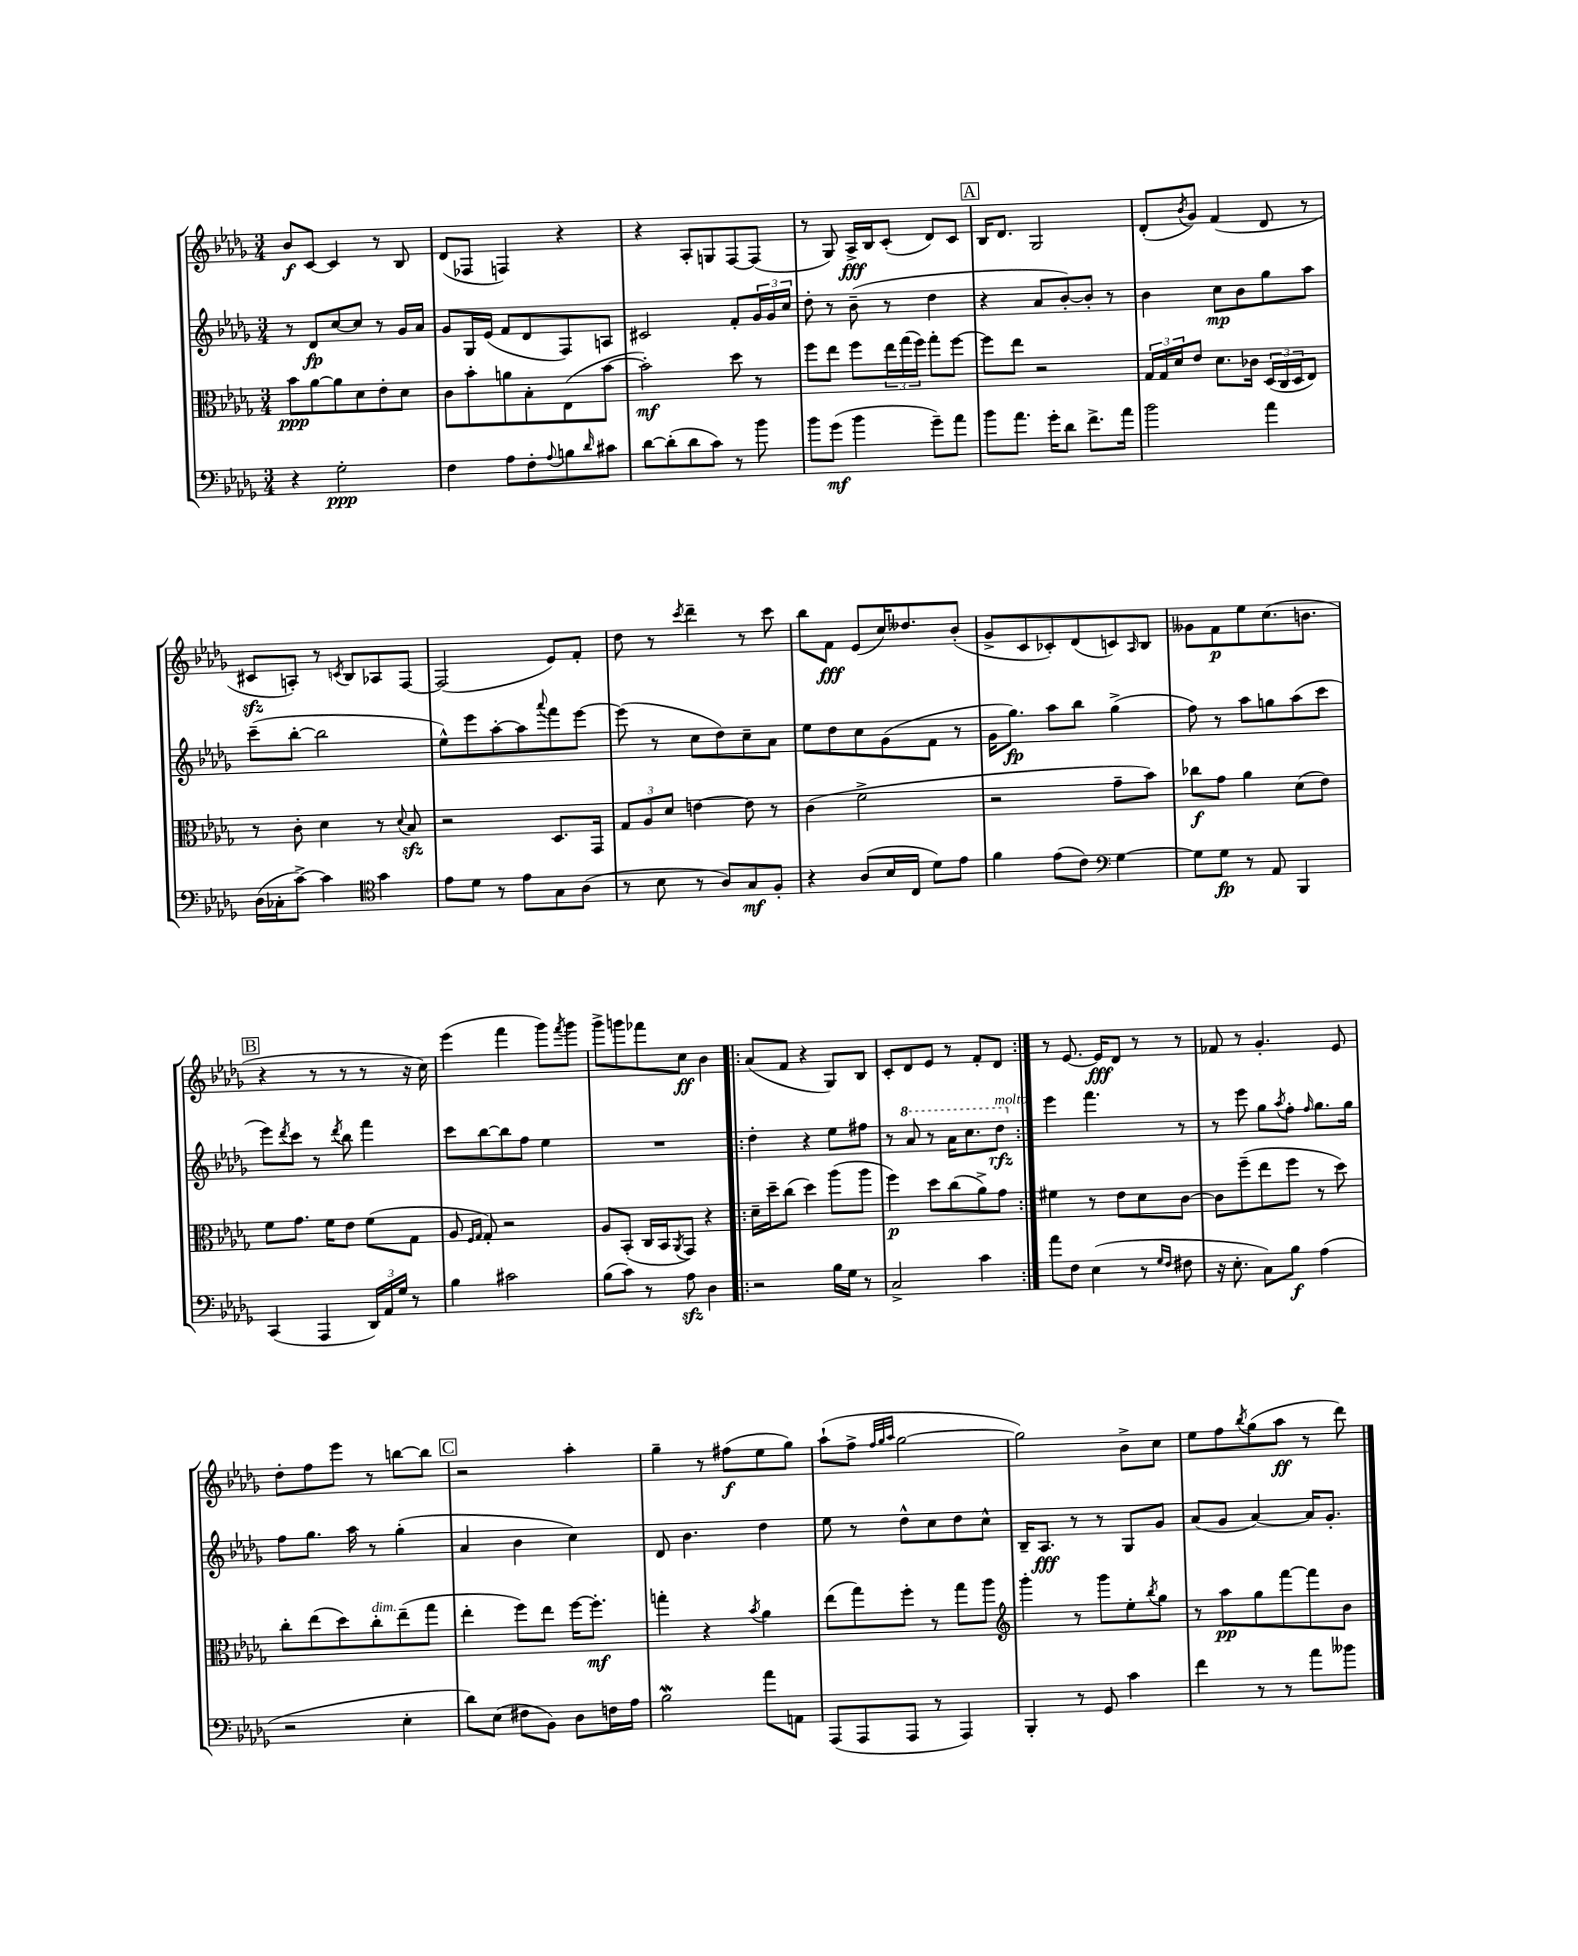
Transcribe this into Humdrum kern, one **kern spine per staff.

**kern	**dynam	**kern	**dynam	**kern	**dynam	**kern	**dynam
*part4	*part4	*part3	*part3	*part2	*part2	*part1	*part1
*staff4	*staff4	*staff3	*staff3	*staff2	*staff2	*staff1	*staff1
*clefF4	*	*clefC3	*	*clefG2	*	*clefG2	*
*k[b-e-a-d-g-]	*	*k[b-e-a-d-g-]	*	*k[b-e-a-d-g-]	*	*k[b-e-a-d-g-]	*
*M3/4	*	*M3/4	*	*M3/4	*	*M3/4	*
=1	=1	=1	=1	=1	=1	=1	=1
4r	.	8b-\L	ppp	8r	.	8b-/L	f
.	.	[8a-\	.	8d-/L	fp	[8c/J	.
2G-'\	ppp	8a-\]	.	[8cc/	.	4c/]	.
.	.	8d-\	.	8cc/J]	.	.	.
.	.	8e-'\	.	8r	.	8r	.
.	.	8d-\J	.	16g-/LL	.	8B-/	.
.	.	.	.	16a-/JJ	.	.	.
=2	=2	=2	=2	=2	=2	=2	=2
4F\	.	8c\L	.	8g-/L	.	(8d-/L	.
.	.	8b-'\	.	16G-/L	.	8F-X/J	.
.	.	.	.	(16e-/JJ	.	.	.
8A-\L	.	8an\	.	8f/L	.	4Fn/)	.
8F'\	.	8B-'\	.	8d-/	.	.	.
8qqA-/	.	.	.	.	.	.	.
8Bn\	.	(8E-\	.	8F/)	.	4r	.
16qqd-/	.	.	.	.	.	.	.
8c#X\J	.	[8b-\J	.	8An/J	.	.	.
=3	=3	=3	=3	=3	=3	=3	=3
[8d-\L	.	2b-'\])	mf	2c#X/	.	4r	.
(8d-'\]	.	.	.	.	.	.	.
8d-\	.	.	.	.	.	8A-'/L	.
8c\J)	.	.	.	.	.	8Gn/	.
8r	.	8dd-\	.	8f'/L	.	[8F/	.
8b-\	.	8r	.	24g-/L	.	(8F/J]	.
.	.	.	.	24g-/	.	.	.
.	.	.	.	24cc/JJ	.	.	.
=4	=4	=4	=4	=4	=4	=4	=4
8b-\L	.	8ff\L	.	8dd-'\	.	8r	.
(8g-\J	mf	8ee-\J	.	8r	.	8G-/)	.
4b-\	.	8ff\L	.	(8b-~\	.	16A-^/LL	fff
.	.	.	.	.	.	16B-/J	.
.	.	24ee-\L	.	8r	.	(8c'/J	.
.	.	(24gg-\	.	.	.	.	.
.	.	24ff\JJ)	.	.	.	.	.
8g-~\L)	.	8gg-'\L	.	4dd-\	.	8d-/L)	.
8a-\J	.	[8ff\J	.	.	.	8c/J	.
!!LO:REH:place=s1:t=A
=5	=5	=5	=5	=5	=5	=5	=5
8b-\L	.	8ff\L]	.	4r	.	16B-/KL	.
.	.	.	.	.	.	8.d-/J	.
8.a-\J	.	8ee-\J	.	.	.	.	.
.	.	2r	.	8a-/L	.	2G-/	.
16g-'\KL	.	.	.	.	.	.	.
8d-\J	.	.	.	[8b-'/)	.	.	.
8.f^\L	.	.	.	8b-'/J]	.	.	.
.	.	.	.	8r	.	.	.
16a-\Jk	.	.	.	.	.	.	.
=6	=6	=6	=6	=6	=6	=6	=6
2b-\	.	24G-/LL	.	4b-\	.	(8d-'/L	.
.	.	24G-/	.	.	.	.	.
.	.	24d-/J	.	.	.	.	.
.	.	.	.	.	.	8qb-/	.
.	.	8e-/J	.	.	.	8g-/J)	.
.	.	8.d-\L	.	8cc\L	mp	(4f/	.
.	.	.	.	8b-\	.	.	.
.	.	16c-X\Jk	.	.	.	.	.
4a-\	.	(24D-/LL	.	8gg-\	.	8d-/	.
.	.	24C/	.	.	.	.	.
.	.	24D-/J	.	.	.	.	.
.	.	8E-/J)	.	8aa-\J	.	8r	.
!!LO:LB:g=z
=7	=7	=7	=7	=7	=7	=7	=7
(16D-\LL	.	8r	.	(8ccc~\L	.	8c#Xzz/L	.
16C-X'\J	.	.	.	.	.	.	.
[8c^\J)	.	8c'\	.	[8bb-'\J	.	8An'/J)	.
4c\]	.	4d-\	.	2bb-\]	.	8r	.
.	.	.	.	.	.	8qcn/	.
.	.	.	.	.	.	8B-/L	.
*clefC4	*	*	*	*	*	*	*
4g-\	.	8r	.	.	.	8A-X/	.
.	.	8qqd-/	.	.	.	.	.
.	.	8B-zz/	.	.	.	[8F/J	.
=8	=8	=8	=8	=8	=8	=8	=8
8e-\L	.	2r	.	8ee-^^\L)	.	(2F/]	.
8d-\J	.	.	.	8eee-\	.	.	.
8r	.	.	.	[8aa-'\	.	.	.
8e-\L	.	.	.	8aa-\]	.	.	.
.	.	.	.	8qqaaa-/	.	.	.
8G-\	.	8.D-/L	.	8fff\	.	8e-/L)	.
(8A-\J	.	.	.	[8eee-\J	.	8f'/J	.
.	.	16GG-/Jk	.	.	.	.	.
=9	=9	=9	=9	=9	=9	=9	=9
8r	.	12G-/L	.	(8eee-\]	.	8dd-\	.
.	.	12A-/	.	.	.	.	.
8B-\	.	.	.	8r	.	8r	.
.	.	12d-/J	.	.	.	.	.
.	.	.	.	.	.	8qccc/	.
8r	.	[4en\	.	8cc\L	.	4ddd-~\	.
8A-/L)	.	.	.	8dd-\)	.	.	.
8G-/	mf	8e\]	.	8cc~\	.	8r	.
8F'/J	.	8r	.	8a-\J	.	8ccc\	.
=10	=10	=10	=10	=10	=10	=10	=10
4r	.	(4c\	.	8ee-\L	.	8bb-\L	.
.	.	.	.	8dd-\	.	8f\J	fff
(8A-/L	.	2f^\	.	8cc\	.	(8e-/L	.
16B-/L	.	.	.	(8g-\	.	16cc/K)	.
16C/JJ	.	.	.	.	.	8.dd--X/	.
8d-\L)	.	.	.	8f\J	.	.	.
8e-\J	.	.	.	8r	.	(8b-'/J	.
=11	=11	=11	=11	=11	=11	=11	=11
4f\	.	2r	.	16g-\KL	.	8g-^/L	.
.	.	.	.	8.gg-\J)	fp	.	.
.	.	.	.	.	.	8c/	.
(8e-\L	.	.	.	8aa-\L	.	8c-X'/)	.
8c\J)	.	.	.	8bb-\J	.	(8d-/	.
*clefF4	*	*	*	*	*	*	*
[4G-\	.	8g-~\L	.	(4gg-^\	.	8cn/)	.
.	.	.	.	.	.	16qqA-/	.
.	.	8b-\J)	.	.	.	8B-/J	.
=12	=12	=12	=12	=12	=12	=12	=12
8G-\L]	.	8cc-X\L	f	8ff\)	.	8g--X\L	.
8G-\J	fp	8g-\J	.	8r	.	8f\	p
8r	.	4a-\	.	8aa-\L	.	8ee-\	.
8AA-/	.	.	.	8ggn\	.	(8.cc\	.
4BBB-/	.	(8d-\L	.	(8aa-\	.	.	.
.	.	.	.	.	.	8.bn\J	.
.	.	8e-\J)	.	8ccc\J	.	.	.
!!LO:LB:g=z
!!LO:REH:place=s1:t=B
=13	=13	=13	=13	=13	=13	=13	=13
(4CC/	.	8f\L	.	8eee-\L)	.	4r	.
.	.	.	.	8qddd-/	.	.	.
.	.	8.g-\J	.	8ccc\J	.	.	.
4AAA-/	.	.	.	8r	.	8r	.
.	.	16f\KL	.	.	.	.	.
.	.	.	.	8qddd-/	.	.	.
.	.	8e-\J	.	8bb-\	.	8r	.
24DD-/LL)	.	(8f\L	.	4fff\	.	8r	.
24AA-/	.	.	.	.	.	.	.
24G-/JJ	.	.	.	.	.	.	.
8r	.	8G-\J	.	.	.	16r	.
.	.	.	.	.	.	16cc\)	.
=14	=14	=14	=14	=14	=14	=14	=14
4B-\	.	8A-/	.	8ccc\L	.	(4eee-\	.
.	.	16qqF/LL	.	.	.	.	.
.	.	16qqG-/JJ	.	.	.	.	.
.	.	8G-'/)	.	[8bb-\	.	.	.
2c#X\	.	2r	.	8bb-\]	.	4fff\	.
.	.	.	.	8ff\J	.	.	.
.	.	.	.	4ee-\	.	8ggg-\L)	.
.	.	.	.	.	.	8qfff/	.
.	.	.	.	.	.	8ggg-\J	.
=15	=15	=15	=15	=15	=15	=15	=15
(8B-\L	.	8A-/L	.	2.r	.	8ggg-^\L	.
8c\J)	.	(8BB-'/J	.	.	.	8gggn\	.
8r	.	16C/LL	.	.	.	8fff-X\	.
.	.	16BB-/J	.	.	.	.	.
.	.	8qAA-/	.	.	.	.	.
8A-zz\	.	8GG-/J)	.	.	.	8cc\J	ff
4D-\	.	4r	.	.	.	4b-\	.
=16!|:	=16!|:	=16!|:	=16!|:	=16!|:	=16!|:	=16!|:	=16!|:
2r	.	16d-~\LL	.	4dd-'\	.	(8a-/L	.
.	.	16dd-~\J	.	.	.	.	.
.	.	(8cc\J	.	.	.	8f/J	.
.	.	4dd-\)	.	4r	.	4r	.
16B-\LL	.	(8aa-\L	.	8ee-\L	.	8G-/L)	.
16G-\JJ	.	.	.	.	.	.	.
8r	.	8aa-\J	.	8ff#X\J	.	8B-/J	.
=17	=17	=17	=17	=17	=17	=17	=17
2C^/	.	4ff\)	p	8r	.	8c'/L	.
*	*	*	*	*8va	*	*	*
.	.	.	.	8aa-/	.	8d-/	.
.	.	8dd-\L	.	8r	.	8e-/J	.
.	.	(8cc\	.	16aa-\KL	.	8r	.
.	.	.	.	8.ccc\	.	.	.
4c\	.	8a-^\)	.	.	.	8f'/L	.
!	!	!	!	!LO:TX:a:i:t=molto	!	!	!
.	.	8g-\J	.	8ddd-\J	rfz	8d-/J	.
=18:|!	=18:|!	=18:|!	=18:|!	=18:|!	=18:|!	=18:|!	=18:|!
*	*	*	*	*X8va	*	*	*
8a-\L	.	4f#X\	.	4eee-\	.	8r	.
8F\J	.	.	.	.	.	[8.e-/	.
(4E-\	.	8r	.	4.fff\	.	.	.
.	.	.	.	.	.	16e-/KL]	fff
.	.	8e-\L	.	.	.	8d-/J	.
8r	.	8d-\	.	.	.	8r	.
16qqG-/LL	.	.	.	.	.	.	.
16qqF/JJ	.	.	.	.	.	.	.
8F#X\	.	[8c\J	.	8r	.	8r	.
=19	=19	=19	=19	=19	=19	=19	=19
16r	.	8c\L]	.	8r	.	8f-X/	.
8.E-'\	.	.	.	.	.	.	.
.	.	(8ff~\	.	8eee-\	.	8r	.
8C\L)	.	8ee-\	.	8gg-\L	.	4.g-'/	.
.	.	.	.	8qaa-/	.	.	.
8B-\J	f	8ff\J	.	8ff'\J	.	.	.
.	.	.	.	16qqff/	.	.	.
(4A-\	.	8r	.	8.gg-\L	.	.	.
.	.	8dd-\)	.	.	.	8e-/	.
.	.	.	.	16gg-\Jk	.	.	.
!!LO:LB:g=z
=20	=20	=20	=20	=20	=20	=20	=20
2r	.	8cc'\L	.	8ff\L	.	8dd-'\L	.
.	.	(8ee-\	.	8.gg-\J	.	8ff\	.
.	.	8dd-\)	.	.	.	8eee-\J	.
.	.	.	.	16aa-\	.	.	.
!	!	!LO:TX:a:i:t=dim.	!	!	!	!	!
.	.	8cc'\	.	8r	.	8r	.
4E-'\	.	(8ee-~\	.	(4gg-'\	.	[8bbn\L	.
.	.	8gg-\J	.	.	.	8bb\J]	.
!!LO:REH:place=s1:t=C
=21	=21	=21	=21	=21	=21	=21	=21
8d-\L)	.	4ee-'\	.	4a-/	.	2r	.
(8E-\J	.	.	.	.	.	.	.
8F#X\L	.	8ff\L)	.	4b-\	.	.	.
8BB-\J)	.	8ee-\J	.	.	.	.	.
8D-\L	.	[16ff\KL	.	4cc\)	.	4aa-'\	.
.	.	8.ff'\J]	mf	.	.	.	.
16Fn\L	.	.	.	.	.	.	.
16A-\JJ	.	.	.	.	.	.	.
=22	=22	=22	=22	=22	=22	=22	=22
2B-W\	.	4ggn'\	.	8d-/	.	4gg-~\	.
.	.	.	.	4.b-\	.	.	.
.	.	4r	.	.	.	8r	.
.	.	.	.	.	.	(8ff#X\L	f
.	.	8qb-/	.	.	.	.	.
8a-\L	.	4a-\	.	4dd-\	.	8ee-\	.
8AAn\J	.	.	.	.	.	8gg-\J)	.
=23	=23	=23	=23	=23	=23	=23	=23
(8AAA-/L	.	(8ee-\L	.	8ee-\	.	(8aa-`\L	.
8AAA-/	.	8gg-\)	.	8r	.	8ff^\J	.
.	.	.	.	.	.	32qqff/LLL	.
.	.	.	.	.	.	32qqgg-/	.
.	.	.	.	.	.	32qqaa-/JJJ	.
8AAA-/J	.	8ff'\J	.	8dd-^^\L	.	[2gg-\	.
8r	.	8r	.	8cc\	.	.	.
4AAA-/)	.	8gg-\L	.	8dd-\	.	.	.
.	.	8aa-\J	.	8cc^^\J	.	.	.
=24	=24	=24	=24	=24	=24	=24	=24
*	*	*clefG2	*	*	*	*	*
4BBB-'/	.	4ggg-'\	.	16B-~/KL	.	2gg-\])	.
.	.	.	.	8.A-/J	fff	.	.
8r	.	8r	.	8r	.	.	.
8GG-/	.	8ggg-\L	.	8r	.	.	.
4c\	.	8ee-'\	.	8G-/L	.	8b-^\L	.
.	.	8qbb-/	.	.	.	.	.
.	.	8gg-\J	.	8g-/J	.	8cc\J	.
=25	=25	=25	=25	=25	=25	=25	=25
4f\	.	8r	.	(8a-/L	.	8ee-\L	.
.	.	8aa-\L	pp	8g-/J	.	8ff\	.
.	.	.	.	.	.	8qbb-/	.
8r	.	8gg-\	.	[4a-/)	.	(8gg-\	.
8r	.	[8fff\	.	.	.	8aa-\J	ff
8a-\L	.	8fff\]	.	16a-/KL]	.	8r	.
.	.	.	.	8.g-'/J	.	.	.
8b--X\J	.	8b-\J	.	.	.	8ddd-\)	.
==	==	==	==	==	==	==	==
*-	*-	*-	*-	*-	*-	*-	*-
